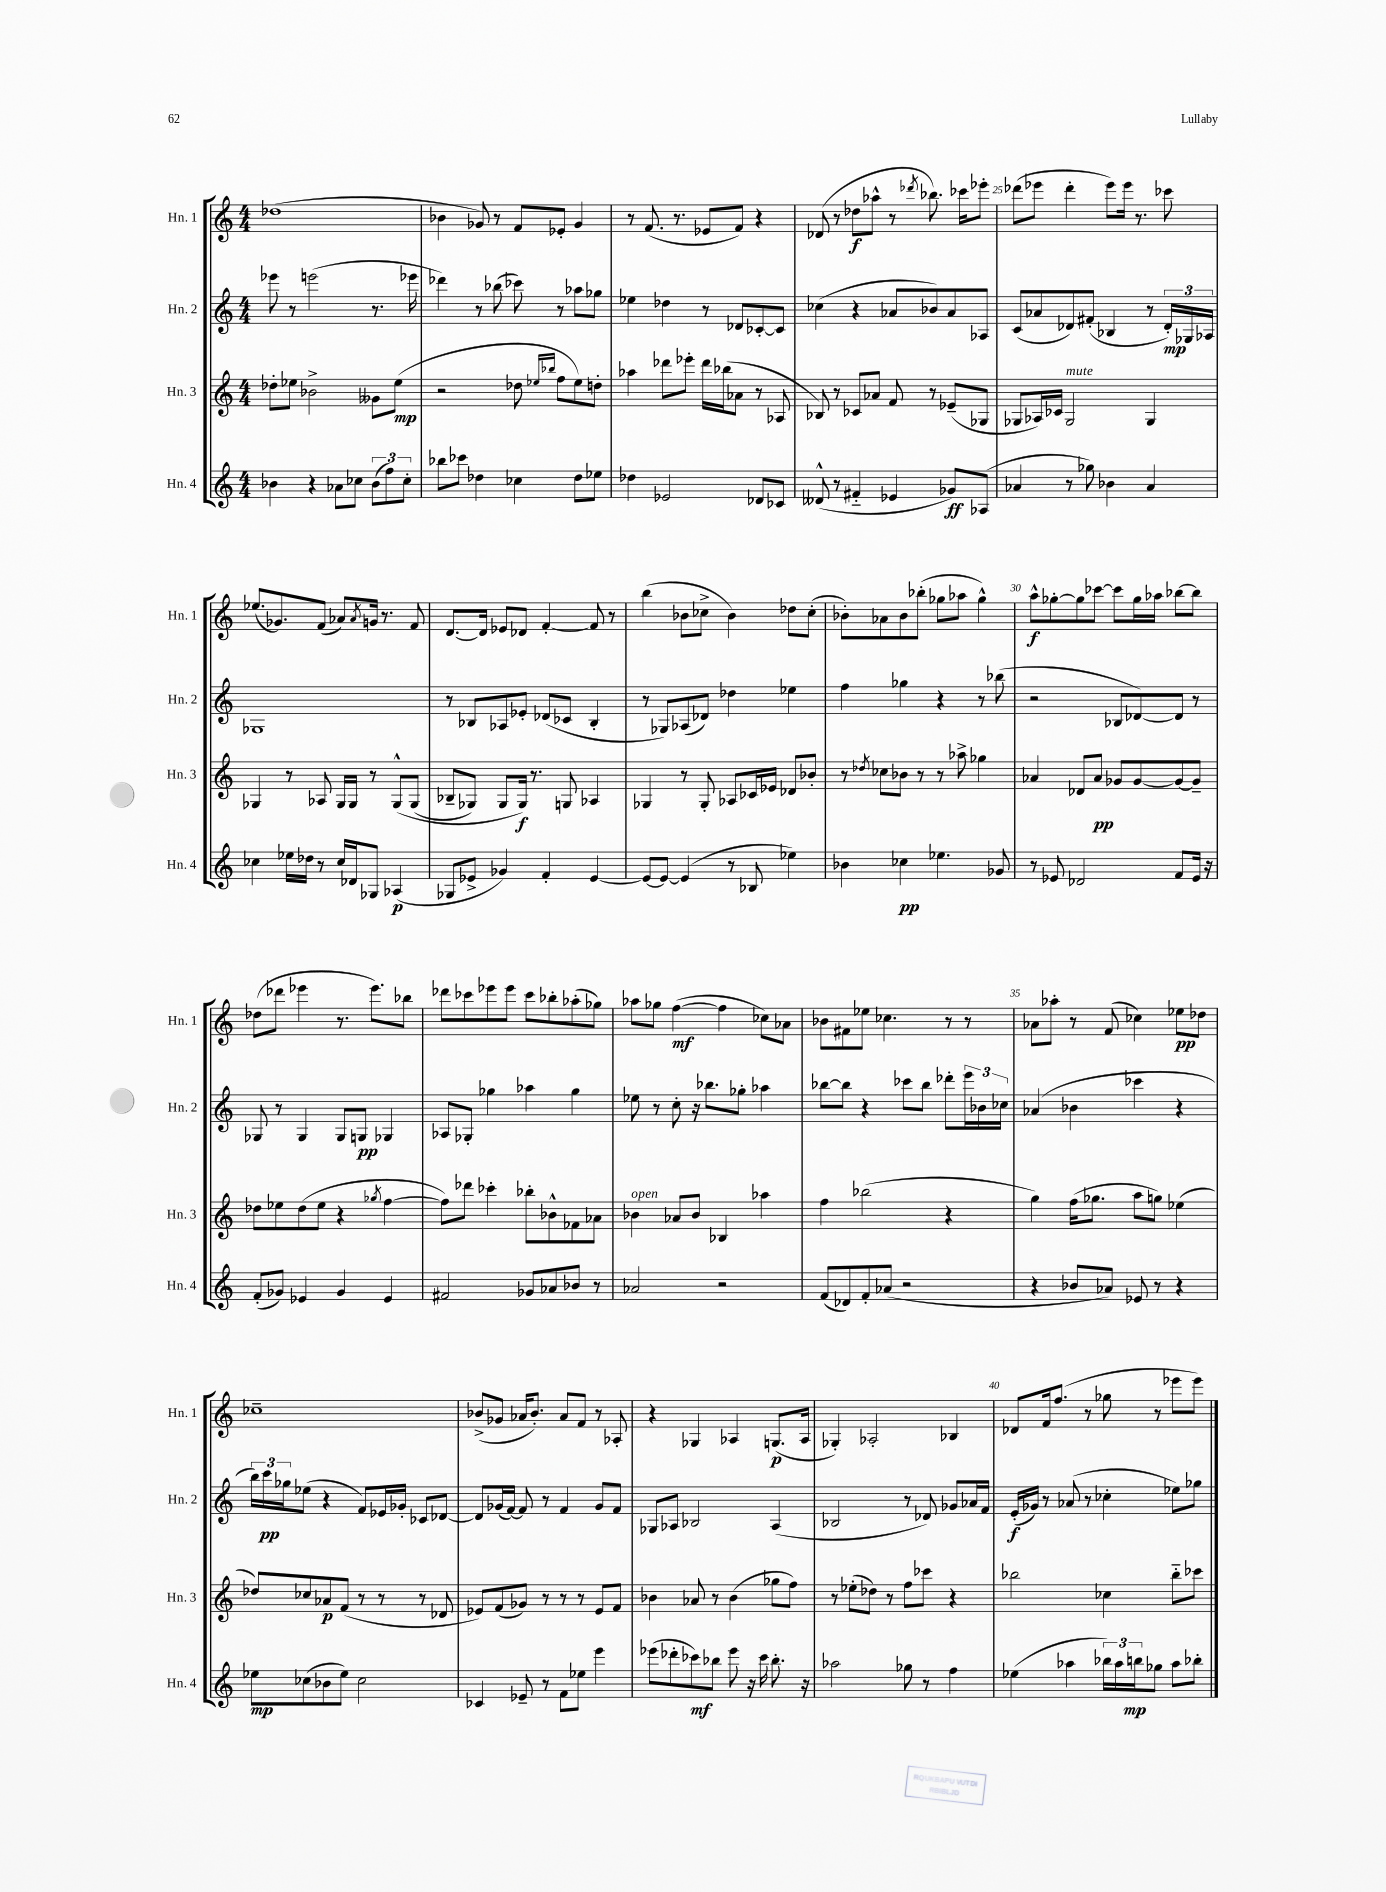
<<
\new StaffGroup <<
\new Staff = "s0" \with { instrumentName = "Hn. 1" shortInstrumentName = "Hn. 1" } {
    \clef treble \key c \major \numericTimeSignature \time 4/4
    des''1( |
    bes'4 ges'8) r8 f'8 ees'8-. ges'4 |
    r8 f'8.( r8. ees'8 f'8) r4 |
    des'8( r8 des''8\f aes''8-^ r8 \acciaccatura { des'''8 } bes''8.) ces'''16 ees'''8-. |
    des'''8( ees'''8 des'''4-. ees'''8) ees'''16 r8. ces'''8 |
    ees''8.( ges'8.) f'8( aes'8) \acciaccatura { aes'8 } g'16 r8. f'8 |
    d'8.~ d'16 ees'8 des'8 f'4~-. f'8 r8 |
    b''4( bes'8 ces''8-> bes'4) des''8 ces''8-.( |
    bes'8-.) aes'8 bes'8 bes''8-.( ges''8 aes''8 ges''4-^) |
    a''8-^\f ges''8~-. ges''8 ces'''8~ ces'''8 ges''16 aes''16 bes''8~ bes''8 |
    des''8( des'''8 ees'''4 r8. ees'''8.) bes''8 |
    des'''8 ces'''8 ees'''8 ees'''8 ces'''8 bes''8-. aes''8-.( ges''8) |
    aes''8 ges''8 f''4~\mf( f''4 ces''8) aes'8 |
    bes'8 fis'8 ees''8 ces''4. r8 r8 |
    aes'8 aes''8-. r8 f'8( ces''4) ees''8\pp des''8 |
    ces''1-- |
    bes'8->( ges'8 aes'16 bes'8.-.) aes'8 f'8 r8 aes8-. |
    r4 ges4 aes4 g8.\p( aes16 |
    ges4-.) aes2-. bes4 |
    des'8 f'16 f''8.( r8 ges''8 r8 ees'''8 ees'''8) \bar "|." |
}
\new Staff = "s1" \with { instrumentName = "Hn. 2" shortInstrumentName = "Hn. 2" } {
    \clef treble \key c \major \numericTimeSignature \time 4/4
    ees'''8 r8 e'''2( r8. ees'''16 |
    des'''4) r8 bes''8( ces'''8) r8 aes''8 ges''8 |
    ees''4 des''4 r8 des'8 ces'8~-. ces'8 |
    ces''4( r4 aes'8 bes'8) aes'8 aes8 |
    c'8( aes'8 des'8) fis'8-.( bes4 r8 \tuplet 3/2 { des'16-.\mp) ges16 aes16 } |
    ges1 |
    r8 bes8 aes8 ees'8-. des'8( ces'8 bes4-. |
    r8 ges8) aes8( des'8) des''4 ees''4 |
    f''4 ges''4 r4 r8 bes''8( |
    r2 bes8 des'8~) des'8 r8 |
    ges8 r8 ges4 ges8 g8\pp ges4 |
    aes8 ges8-. ges''4 aes''4 ges''4 |
    ees''8 r8 c''8-. r16 bes''8. ges''8-. aes''4 |
    bes''8~ bes''8 r4 ces'''8 bes''8 des'''8-. \tuplet 3/2 { e'''16 bes'16 ces''16 } |
    aes'4( bes'4 ces'''4 r4 |
    \tuplet 3/2 { b''16) c'''16\pp ges''16 } ees''8( r4 f'8) ees'16 ges'16-. ces'8 des'8~ |
    des'8 ges'16( f'16~) f'8 r8 f'4 ges'8 f'8 |
    ges8 aes8 bes2 aes4( |
    bes2 r8 des'8) ges'8 aes'16 f'16 |
    e'16-.\f( ges'16) r8 aes'8( r8 ces''4-. ees''8) ges''8 \bar "|." |
}
\new Staff = "s2" \with { instrumentName = "Hn. 3" shortInstrumentName = "Hn. 3" } {
    \clef treble \key c \major \numericTimeSignature \time 4/4
    des''8-. ees''8 bes'2-> geses'8 ees''8\mp( |
    r2 des''8 \grace { ees''16 bes''16 } f''8 ees''8) d''8-. |
    aes''4 des'''8 ees'''8-. des'''16 bes''16( aes'8 r8 aes8 |
    bes8) r8 ces'8 aes'8 f'8 r8 ees'8--( ges8 |
    ges8 aes16) ces'16 ges2^\markup { \italic "mute" } ges4 |
    ges4 r8 aes8 ges16 ges16 r8 ges8-^\( ges8( |
    bes8-- ges8) ges8 ges16\f\) r8. g8 aes4 |
    ges4 r8 ges8-. aes8 ces'16 ees'16 des'8 bes'8-. |
    r8 \acciaccatura { des''8 } ces''8 bes'8 r8 r8 aes''8-> ges''4 |
    aes'4 des'8 aes'8\pp ges'8 ges'8~ ges'8~ ges'8-- |
    des''8 ees''8 des''8( ees''8 r4 \acciaccatura { ges''8 } f''4~ |
    f''8) des'''8 ces'''4-. bes''8-. bes'8-^ fes'8 aes'8 |
    bes'4^\markup { \italic "open" } aes'8 bes'8 bes4 aes''4 |
    f''4 bes''2( r4 |
    g''4) f''16( ges''8. a''8 g''8) ees''4( |
    des''8) ces''8 aes'8\p f'8( r8 r8 r8 des'8 |
    ees'8) f'8( ges'8) r8 r8 r8 ees'8 f'8 |
    bes'4 aes'8 r8 bes'4( ges''8 f''8) |
    r8 ees''8-.( des''8) r8 f''8 ces'''8 r4 |
    bes''2 ces''4 bes''8-_ ces'''8 \bar "|." |
}
\new Staff = "s3" \with { instrumentName = "Hn. 4" shortInstrumentName = "Hn. 4" } {
    \clef treble \key c \major \numericTimeSignature \time 4/4
    bes'4 r4 aes'8 ces''8 \tuplet 3/2 { bes'8( f''8) ces''8-. } |
    bes''8 ces'''8 des''4 ces''4 des''8 ees''8 |
    des''4 ees'2 des'8 ces'8 |
    deses'8-^( r8 fis'4-_ ees'4 ges'8\ff) aes8( |
    aes'4 r8 ges''8) bes'4 aes'4 |
    ces''4 ees''16 des''16 r8 ces''16 des'16 ges8 aes4\p( |
    ges8 ees'8-> ges'4) f'4-. ees'4~ |
    ees'8~ ees'8~ ees'4( r8 bes8 ees''4) |
    bes'4 ces''4\pp ees''4. ges'8 |
    r8 ees'8 des'2 f'8 ees'16 r16 |
    f'8-.( ges'8) ees'4 ges'4 ees'4 |
    fis'2 ges'8 aes'8 bes'8 r8 |
    aes'2 r2 |
    f'8( des'8) f'8-. aes'8( r2 |
    r4 bes'8 aes'8) ees'8 r8 r4 |
    ees''8\mp ces''8( bes'8 ees''8) ces''2 |
    ces'4 ees'8-- r8 f'8 ees''8 e'''4 |
    ees'''8( des'''8-. ces'''8\mf) bes''8 ees'''8 r16 ces'''16 bes''8.-. r16 |
    aes''2 ges''8 r8 f''4 |
    ees''4( aes''4 \tuplet 3/2 { bes''16) aes''16 b''16\mp } ges''8 aes''8 bes''8-. \bar "|." |
}
>>
>>
\layout { \context { \Score currentBarNumber = #21 \override BarNumber.break-visibility = ##(#f #t #t) barNumberVisibility = #(every-nth-bar-number-visible 5) } }
